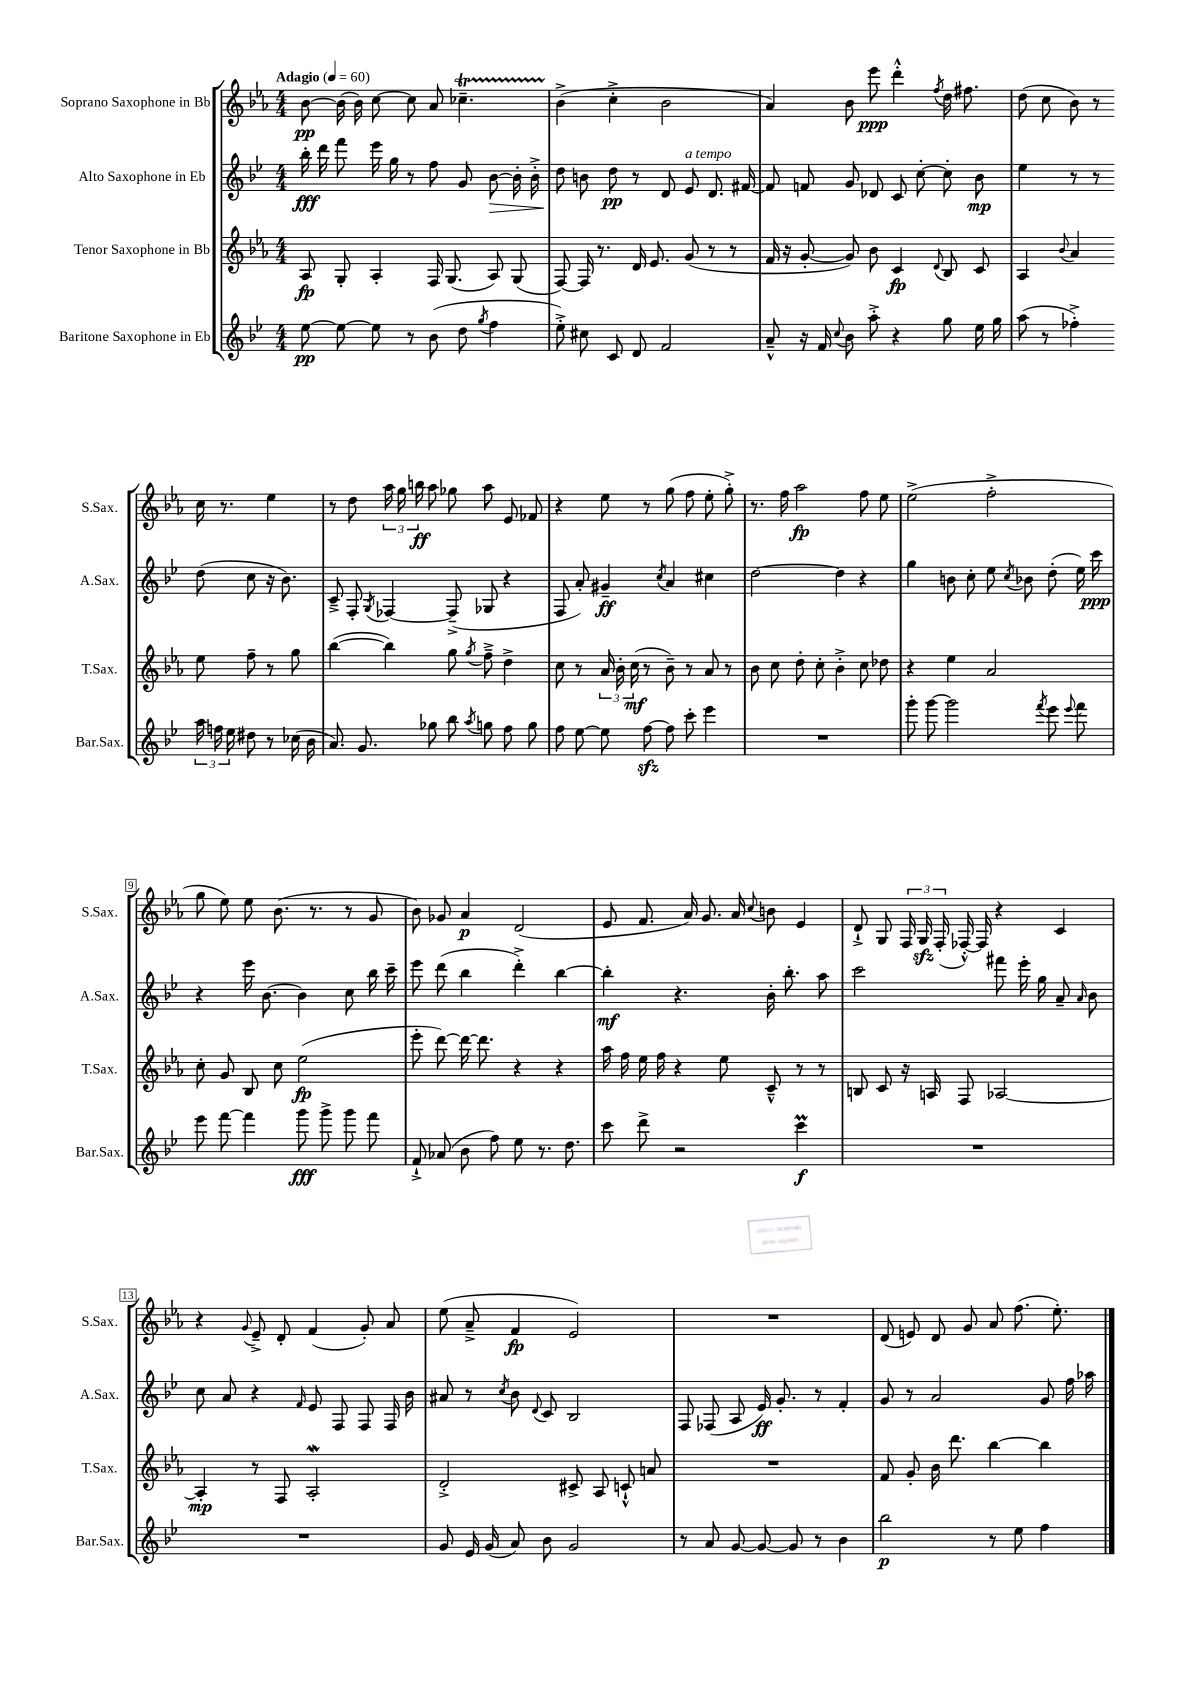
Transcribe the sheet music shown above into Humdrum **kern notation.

**kern	**kern	**kern	**kern
*staff4	*staff3	*staff2	*staff1
*clefG2	*clefG2	*clefG2	*clefG2
*k[b-e-]	*k[b-e-a-]	*k[b-e-]	*k[b-e-a-]
*M4/4	*M4/4	*M4/4	*M4/4
*MM60	*MM60	*MM60	*MM60
[8ee-	8A-	16bb-'	[8b-
.	.	16ddd	.
8ee-_	8G'	8fff	(16b-]
.	.	.	16b-)
8ee-]	4A-'	16eee-	[8cc
.	.	16gg	.
8r	.	8r	8cc]
(8b-	16F	8ff	8a-
.	(8.G	.	.
8dd	.	8g	4.cc-~
8qgg	.	.	.
4ff	8A-)	[8b-	.
.	(8G	16b-']	.
.	.	16b-'^	.
=	=	=	=
8ee-'^)	[8F)	8dd	(4b-^
8cc#	16F]	8b	.
.	8.r	.	.
8c	.	8dd	4cc'^
8d	16d	8r	.
.	8.e-	.	.
2f	.	8d	2b-
.	(8g	8e-	.
.	8r	8.d	.
.	8r	.	.
.	.	[16f#	.
=	=	=	=
8a~^^	16f	8f#]	4a-)
.	16r	.	.
16r	[8g'	8f	.
16f	.	.	.
8qqcc	.	.	.
8b-	8g])	8g	8b-
8aa'^	8b-	8d-	8eee-
4r	4c	8c	4ddd'^^
.	.	[8cc'	.
.	8qqd	.	8qff
8gg	8B-	8cc']	16dd
.	.	.	8.ff#
16ee-	8c	8b-	.
16gg	.	.	.
=	=	=	=
(8aa	4A-	4ee-	(8dd
8r	.	.	8cc
.	8qqb-	.	.
4ff-'^)	4a-	8r	8b-)
.	.	8r	8r
24aa	8ee-	(8dd	16cc
24ff	.	.	.
.	.	.	8.r
24ee-	.	.	.
8dd#	8ff~	8cc	.
8r	8r	16r	4ee-
.	.	8.b-)	.
(16cc-	8gg	.	.
16b-	.	.	.
=	=	=	=
8.a)	([4bb-	8c~^	8r
.	.	8F'	8dd
8.g	.	.	.
.	.	8qG	.
.	4bb-])	[4F-	24aa-
.	.	.	24gg
.	.	.	24bb
8gg-	.	.	8aa-
8bb-	8gg	(8F-~^]	8gg-
8qaa	8qgg	.	.
8gg	8ff~^	8G-	8aa-
8ff	4dd^	4r	8e-
8gg	.	.	8f-
=	=	=	=
8ff	8cc	8F	4r
[8ee-	8r	8a')	.
8ee-]	24a-	4g#~	8ee-
.	24b-'	.	.
.	(24cc	.	.
[8ff	8r	.	8r
.	.	8qcc	.
8ff]	8b-~)	4a	(8gg
8ccc'	8r	.	8ff
4eee-	8a-	4cc#	8ee-'
.	8r	.	8gg'^)
=	=	=	=
1r	8b-	[2dd	8.r
.	8cc	.	.
.	.	.	16ff
.	8dd'	.	2aa-
.	8cc'	.	.
.	4b-'^	4dd]	.
.	8cc	4r	8ff
.	8dd-	.	8ee-
=	=	=	=
8ggg'	4r	4gg	(2ee-^
[8ggg	.	.	.
2ggg]	4ee-	8b	.
.	.	8cc'	.
.	2a-	8ee-	2ff'^
.	.	8qcc	.
.	.	8b-	.
8qfff	.	.	.
8eee-	.	(8dd'	.
8qqeee-	.	.	.
8fff	.	16ee-)	.
.	.	16ccc	.
=	=	=	=
8eee-	8cc'	4r	8gg
[8fff	8g	.	8ee-)
4fff]	8B-	16eee-	8ee-
.	.	[8.b-	.
.	8cc	.	(8.b-
8ggg	(2ee-	4b-]	.
.	.	.	8.r
8ggg^	.	.	.
8ggg	.	8cc	8r
8fff	.	16bb-	8g
.	.	16ccc~	.
=	=	=	=
8f`^	8eee-'	8eee-	8b-)
(8a-	[8ddd)	(8ddd	8g-
8b-	16ddd_	4bb-	4a-
.	8.ddd]	.	.
8ff)	.	.	.
8ee-	4r	4ddd'^)	(2d
8.r	.	.	.
.	4r	[4bb-	.
8.dd	.	.	.
=	=	=	=
8ccc	16aa-	4bb-']	8e-
.	16ff	.	.
8ddd^	16ee-	.	8.f
.	16ff	.	.
2r	4r	4.r	.
.	.	.	16a-)
.	.	.	8.g
.	8ee-	.	.
.	.	.	16a-
.	.	.	8qqcc
.	8c~^^	16b-'	8b
.	.	8.bb-'	.
4ccc	8r	.	4e-
.	8r	8aa	.
=	=	=	=
1r	8B	2ccc	8d`^
.	8c	.	8G
.	16r	.	24F
.	.	.	24G
.	16A	.	.
.	.	.	(24F'
.	8F	.	[16F-'^^)
.	.	.	16F-]
.	[2A-	8fff#	4r
.	.	16eee-'	.
.	.	16gg	.
.	.	8a~	4c
.	.	16qqa	.
.	.	8b-	.
=	=	=	=
1r	4A-']	8cc	4r
.	.	8a	.
.	.	.	8qqg
.	8r	4r	8e-~^
.	8F	.	8d'
.	.	16qqf	.
.	2A-'	8e-	(4f
.	.	8F	.
.	.	8F	8g')
.	.	16F	8a-
.	.	16b-	.
=	=	=	=
8g	2d'^	8a#	(8ee-
16e-	.	8r	8a-~^
(16g	.	.	.
.	.	8qcc	.
8a)	.	8b-	4f
.	.	8qqd	.
8b-	.	8c	.
2g	8c#^	2B-	2e-)
.	8A-	.	.
.	8c`^^	.	.
.	8a	.	.
=	=	=	=
8r	1r	8F	1r
8a	.	(8F-	.
[8g	.	8A	.
8g_	.	16e-)	.
.	.	8.g'	.
8g]	.	.	.
8r	.	8r	.
4b-	.	4f'	.
=	=	=	=
2bb-	8f	8g	(8d
.	8g'	8r	8e)
.	16b-	2a	8d
.	8.ddd	.	.
.	.	.	8g
8r	[4bb-	.	8a-
8ee-	.	.	(8.ff
4ff	4bb-]	8g	.
.	.	.	8.ee-')
.	.	16ff	.
.	.	16aa-	.
==	==	==	==
*-	*-	*-	*-
